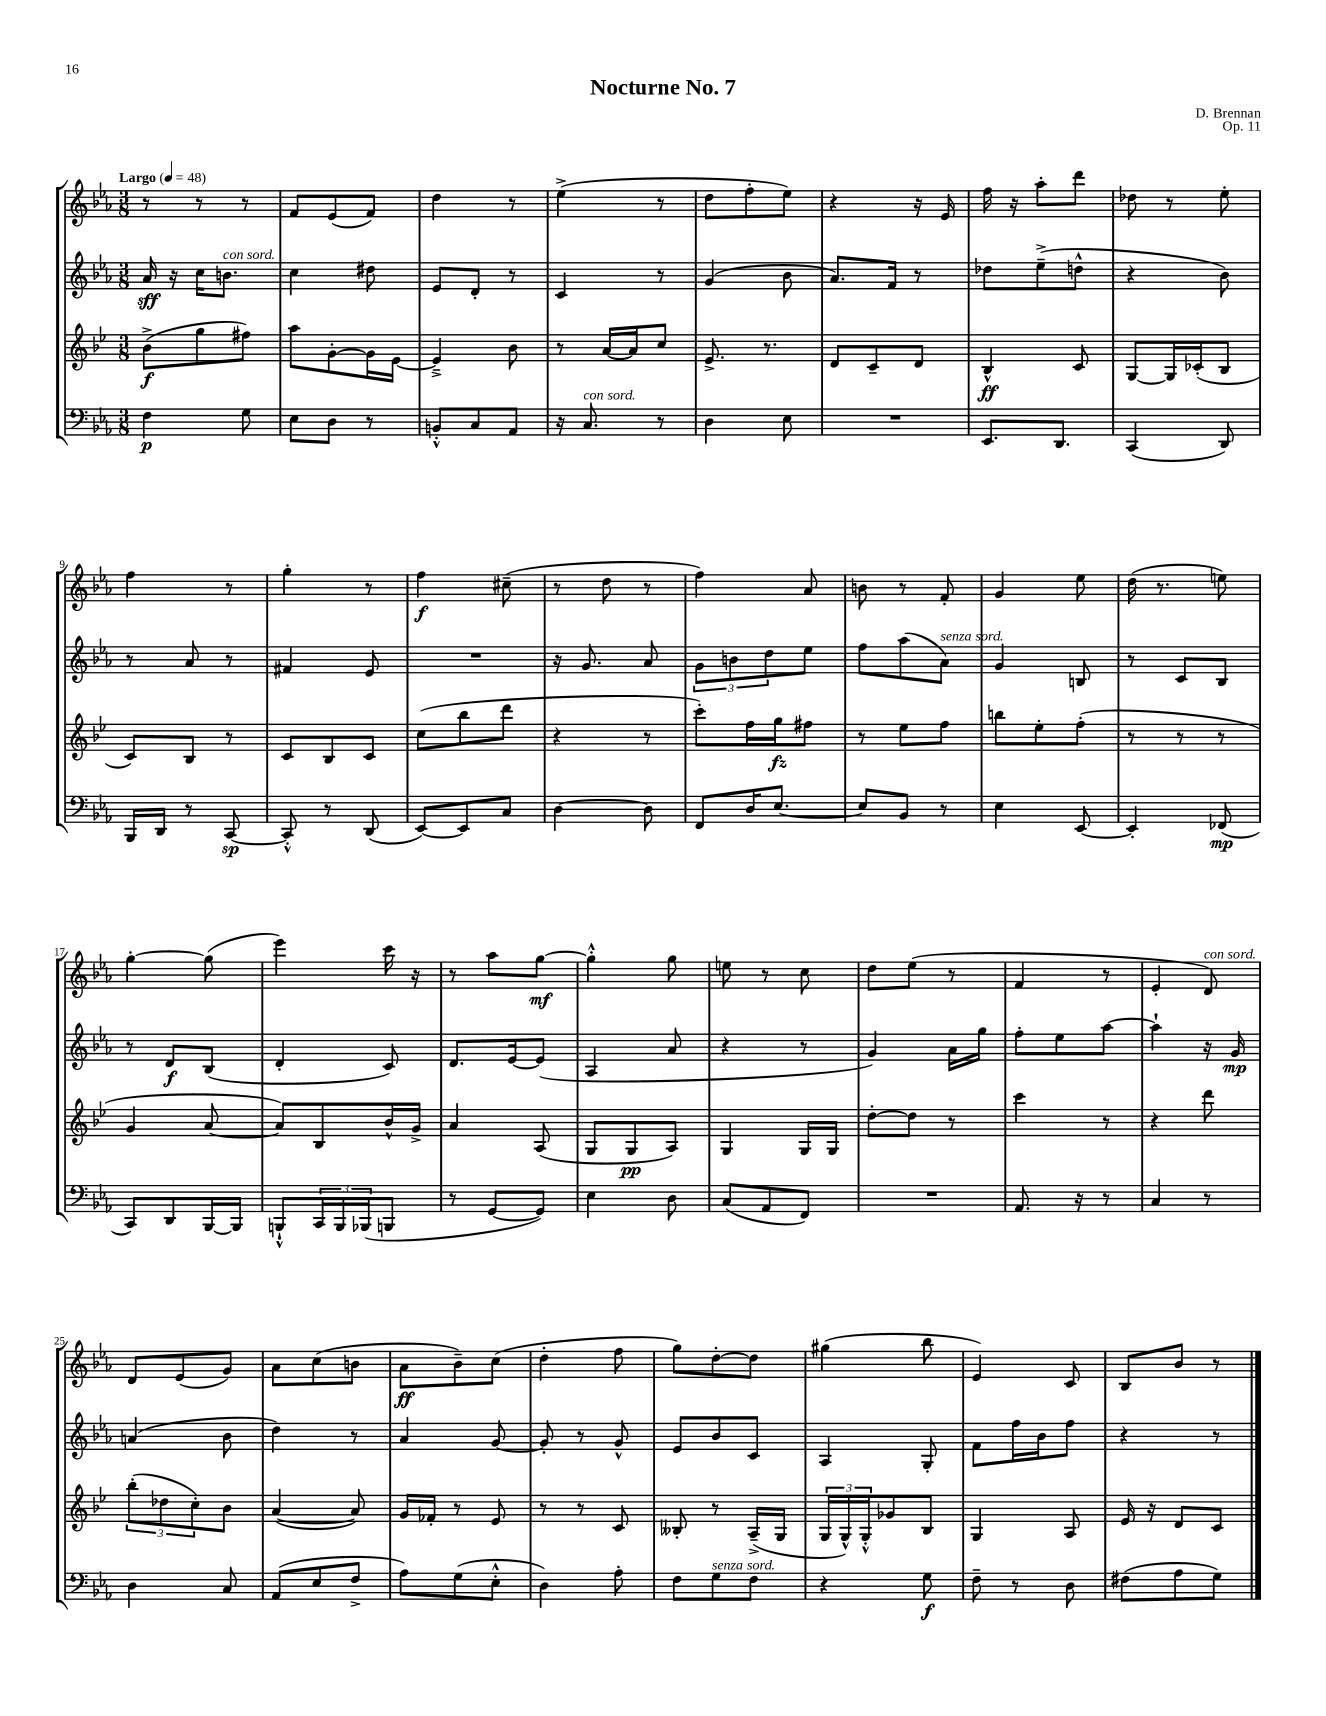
\header { title = "Nocturne No. 7" composer = "D. Brennan" opus = "Op. 11" }
<<
\new StaffGroup <<
\new Staff = "s0" {
    \clef treble \key ees \major \numericTimeSignature \time 3/8 \tempo "Largo" 4 = 48
    r8 r8 r8 |
    f'8 ees'8( f'8) |
    d''4 r8 |
    ees''4->( r8 |
    d''8 f''8-. ees''8) |
    r4 r16 ees'16 |
    f''16 r16 aes''8-. d'''8 |
    des''8 r8 ees''8-. |
    f''4 r8 |
    g''4-. r8 |
    f''4\f cis''8--( |
    r8 d''8 r8 |
    f''4) aes'8 |
    b'8 r8 f'8-. |
    g'4 ees''8 |
    d''16( r8. e''8) |
    g''4~-. g''8( |
    ees'''4) c'''16 r16 |
    r8 aes''8 g''8~\mf |
    g''4-.-^ g''8 |
    e''8 r8 c''8 |
    d''8 ees''8( r8 |
    f'4 r8 |
    ees'4-. d'8^\markup { \italic "con sord." }) |
    d'8 ees'8( g'8) |
    aes'8 c''8( b'8 |
    aes'8\ff bes'8--) c''8( |
    d''4-. f''8 |
    g''8) d''8~-. d''8 |
    gis''4( bes''8 |
    ees'4) c'8 |
    bes8 bes'8 r8 \bar "|." |
}
\new Staff = "s1" {
    \clef treble \key ees \major \numericTimeSignature \time 3/8
    aes'16\sff r16 c''16 b'8.^\markup { \italic "con sord." } |
    c''4 dis''8 |
    ees'8 d'8-. r8 |
    c'4 r8 |
    g'4( bes'8 |
    aes'8.) f'16 r8 |
    des''8 ees''8--->( d''8-^ |
    r4 bes'8) |
    r8 aes'8 r8 |
    fis'4 ees'8 |
    R4. |
    r16 g'8. aes'8 |
    \tuplet 3/2 { g'8 b'8 d''8 } ees''8 |
    f''8 aes''8( aes'8^\markup { \italic "senza sord." }) |
    g'4 b8 |
    r8 c'8 bes8 |
    r8 d'8\f bes8( |
    d'4-. c'8) |
    d'8. ees'16~ ees'8( |
    aes4 aes'8 |
    r4 r8 |
    g'4) aes'16 g''16 |
    f''8-. ees''8 aes''8~ |
    aes''4-! r16 g'16\mp |
    a'4( bes'8 |
    d''4) r8 |
    aes'4 g'8~ |
    g'8-. r8 g'8-^ |
    ees'8 bes'8 c'8 |
    aes4 g8-. |
    f'8 f''16 bes'16 f''8 |
    r4 r8 \bar "|." |
}
\new Staff = "s2" {
    \clef treble \key bes \major \numericTimeSignature \time 3/8
    bes'8->\f( g''8 fis''8) |
    a''8 g'8~-. g'16 ees'16~ |
    ees'4---> bes'8 |
    r8 a'16~ a'16 c''8 |
    ees'8.-> r8. |
    d'8 c'8-- d'8 |
    bes4-^\ff c'8 |
    g8~ g16 ces'16-.( bes8 |
    c'8) bes8 r8 |
    c'8 bes8 c'8 |
    c''8( bes''8 d'''8 |
    r4 r8 |
    c'''8-.) f''16 g''16\fz fis''8 |
    r8 ees''8 f''8 |
    b''8 ees''8-. f''8-.( |
    r8 r8 r8 |
    g'4 a'8~ |
    a'8) bes8 bes'16-^ g'16-> |
    a'4 a8( |
    g8 g8\pp a8) |
    g4 g16 g16 |
    d''8~-. d''8 r8 |
    c'''4 r8 |
    r4 d'''8 |
    \tuplet 3/2 { bes''8-.( des''8 c''8-.) } bes'8 |
    a'4~( a'8) |
    g'16 fes'16-. r8 ees'8 |
    r8 r8 c'8 |
    beses8-. r8 a16--->( g16 |
    \tuplet 3/2 { g16 g16-^) g16-.-^ } ges'8 bes8 |
    g4 a8 |
    ees'16 r16 d'8 c'8 \bar "|." |
}
\new Staff = "s3" {
    \clef bass \key ees \major \numericTimeSignature \time 3/8
    f4\p g8 |
    ees8 d8 r8 |
    b,8-.-^ c8 aes,8 |
    r16 c8.^\markup { \italic "con sord." } r8 |
    d4 ees8 |
    R4. |
    ees,8. d,8. |
    c,4( d,8) |
    bes,,16 d,16 r8 c,8~\sp |
    c,8-.-^ r8 d,8( |
    ees,8~) ees,8 c8 |
    d4~ d8 |
    f,8 d16 ees8.~ |
    ees8 bes,8 r8 |
    ees4 ees,8~ |
    ees,4-. fes,8\mp( |
    c,8) d,8 bes,,16~ bes,,16 |
    b,,8-!-^ \tuplet 3/2 { c,16 b,,16 bes,,16( } b,,8 |
    r8 g,8~ g,8) |
    ees4 d8 |
    c8( aes,8 f,8) |
    R4. |
    aes,8. r16 r8 |
    c4 r8 |
    d4 c8 |
    aes,8( ees8 f8-> |
    aes8) g8( ees8-.-^ |
    d4) aes8-. |
    f8 g8^\markup { \italic "senza sord." } f8 |
    r4 g8\f |
    f8-- r8 d8 |
    fis8( aes8 g8) \bar "|." |
}
>>
>>
